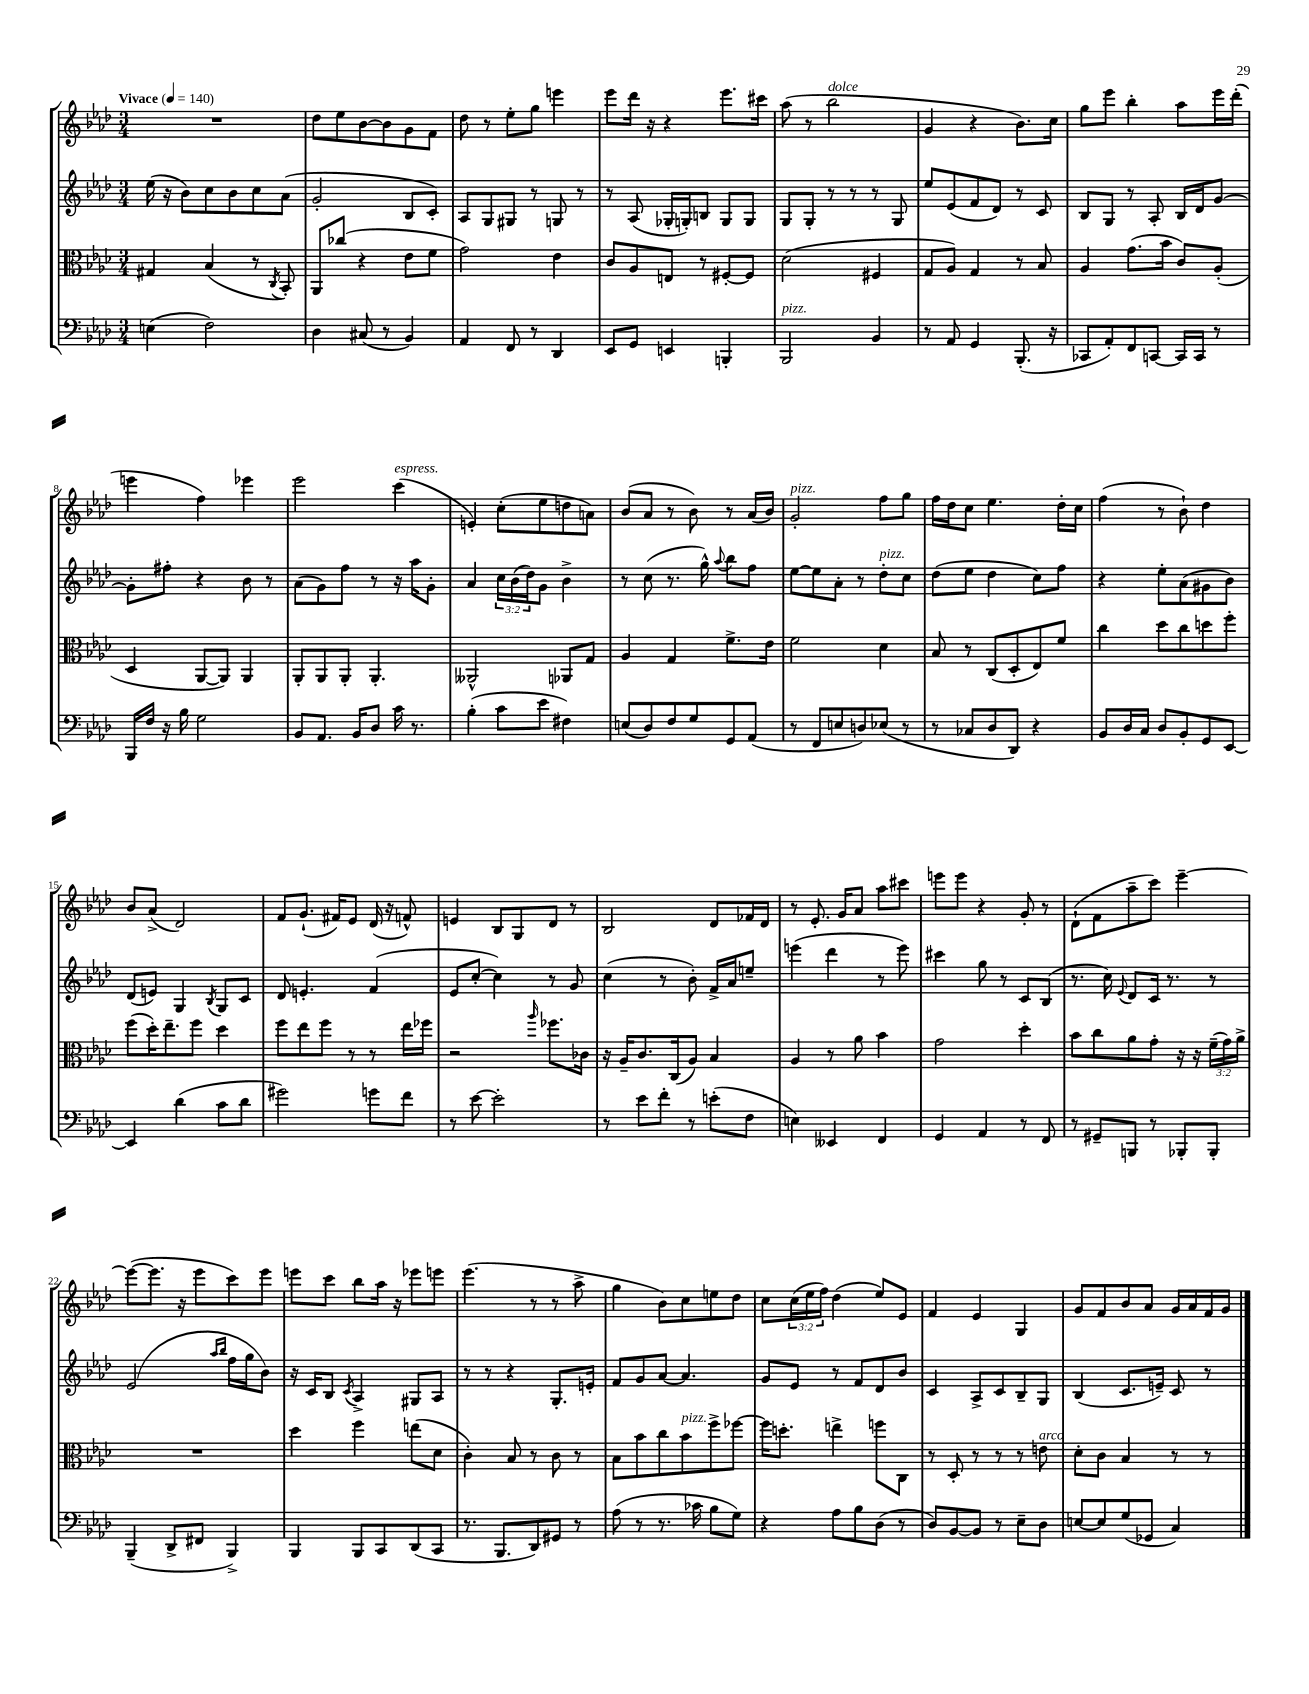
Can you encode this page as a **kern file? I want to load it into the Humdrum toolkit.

**kern	**kern	**kern	**kern
*part4	*part3	*part2	*part1
*staff4	*staff3	*staff2	*staff1
*clefF4	*clefC3	*clefG2	*clefG2
*k[b-e-a-d-]	*k[b-e-a-d-]	*k[b-e-a-d-]	*k[b-e-a-d-]
*M3/4	*M3/4	*M3/4	*M3/4
*MM140	*MM140	*MM140	*MM140
=1	=1	=1	=1
!	!	!	!LO:TX:a:B:t=Vivace
(4En\	4G#X/	(16ee-\	2.r
.	.	16r	.
.	.	8b-\L)	.
2F\)	(4B-/	8cc\	.
.	.	8b-\	.
.	8r	8cc\	.
.	8qC/	.	.
.	8BB-'/)	(8a-\J	.
=2	=2	=2	=2
4D-\	8AA-/L	2g'/	8dd-\L
.	(8cc-X/J	.	8ee-\
(8C#X/	4r	.	[8b-\
8r	.	.	8b-\]
4BB-/)	8e-\L	8B-/L	8g\
.	8f\J	8c'/J)	8f\J
=3	=3	=3	=3
4AA-/	2g\)	8A-/L	8dd-\
.	.	8G/	8r
8FF/	.	8G#X/J	8ee-'\L
8r	.	8r	8gg\J
4DD-/	4e-\	8Gn/	4eeen\
.	.	8r	.
=4	=4	=4	=4
8EE-/L	8c/L	8r	8eee-\L
8GG/J	8A-/	(8A-/	16ddd-\Jk
.	.	.	16r
4EEn/	8En/J	16G-X'/LL	4r
.	.	16Gn'/J)	.
.	8r	8Bn/J	.
4BBBn'/	[8F#X'/L	8G/L	8.eee-\L
.	8F#/J]	8G/J	.
.	.	.	16ccc#X\Jk
=5	=5	=5	=5
!LO:TX:a:i:t=pizz.	!	!	!
2BBB-/	(2d-\	8G/L	(8aa-\
.	.	8G'/J	8r
!	!	!	!LO:TX:a:i:t=dolce
.	.	8r	2bb-\
.	.	8r	.
4BB-/	4F#X/	8r	.
.	.	8G/	.
=6	=6	=6	=6
8r	8G/L	8ee-/L	4g/
8AA-/	8A-/J)	(8e-/	.
4GG/	4G/	8f/	4r
.	.	8d-/J)	.
(8.BBB-'/	8r	8r	8.b-\L)
.	8B-/	8c/	.
16r	.	.	16cc\Jk
=7	=7	=7	=7
8CC-X/L	4A-/	8B-/L	8gg\L
8AA-'/)	.	8G/J	8eee-\J
8FF/	(8.g\L	8r	4bb-'\
[8CCn/J	.	8A-'/	.
.	16b-\Jk	.	.
16CC/LL]	8c/L)	16B-/LL	8aa-\L
16CC/JJ	.	16d-/J	.
8r	(8A-'/J	[8g/J	16eee-\L
.	.	.	(16ddd-'\JJ
!!LO:LB:g=z
=8	=8	=8	=8
16BBB-/LL	4D-/	8g'\L]	4eeen\
16F/JJ	.	.	.
16r	.	8ff#X'\J	.
16B-\	.	.	.
2G\	[8AA-/L	4r	4ff\)
.	8AA-/J])	.	.
.	4AA-/	8b-\	4eee-X\
.	.	8r	.
=9	=9	=9	=9
8BB-/L	8AA-'/L	(8a-\L	2eee-\
8.AA-/J	8AA-/	8g\)	.
.	8AA-'/J	8ff\J	.
16BB-/KL	.	.	.
8D-/J	4.AA-'/	8r	.
!	!	!	!LO:TX:a:i:t=espress.
16c\	.	16r	(4ccc\
8.r	.	16aa-\KL	.
.	.	8g'\J	.
=10	=10	=10	=10
(4B-'\	2AA--X^^/	4a-/	4en'/)
8c\L	.	24cc\LL	(8cc'\L
.	.	(24b-\	.
.	.	24dd-\J)	.
8e-\J	.	8g\J	8ee-\
4F#X\)	8AA-X/L	4b-^\	8ddn\
.	8G/J	.	8an\J)
=11	=11	=11	=11
(8En/L	4A-/	8r	(8b-/L
8D-/)	.	(8cc\	8a-/J
8F/	4G/	8.r	8r
8G/	.	.	8b-\)
.	.	16gg^^\)	.
.	.	8qqaa-/	.
8GG/	8.f^\L	8bb-\L	8r
(8AA-/J	.	8ff\J	(16a-/LL
.	16e-\Jk	.	16b-/JJ)
=12	=12	=12	=12
!	!	!	!LO:TX:a:i:t=pizz.
8r	2f\	[8ee-\L	2g'/
8FF/L	.	8ee-\]	.
8En/	.	8a-'\J	.
8Dn/)	.	8r	.
!	!	!LO:TX:a:i:t=pizz.	!
(8E-X/J	4d-\	8dd-'\L	8ff\L
8r	.	8cc\J	8gg\J
=13	=13	=13	=13
8r	8B-/	(8dd-\L	16ff\LL
.	.	.	16dd-\J
8C-X/L	8r	8ee-\J	8cc\J
8D-/	(8C/L	4dd-\	4.ee-\
8DD-/J)	8D-'/	.	.
4r	8E-/)	8cc\L)	.
.	8f/J	8ff\J	16dd-'\LL
.	.	.	16cc\JJ
=14	=14	=14	=14
8BB-/L	4cc\	4r	(4ff\
16D-/L	.	.	.
16C/JJ	.	.	.
8D-/L	8dd-\L	8ee-'\L	8r
8BB-'/	8cc\	(8a-\	8b-`\)
8GG/	8ddn\	8g#X\	4dd-\
[8EE-/J	8ff'\J	8b-\J)	.
!!LO:LB:g=z
=15	=15	=15	=15
4EE-/]	(8ff\L	(8d-/L	8b-/L
.	16dd-'\K)	8en/J)	(8a-^/J
.	8.ee-~\	.	.
(4d-\	.	4G/	2d-/)
.	8ff\J	.	.
.	.	8qB-/	.
8c\L	4dd-\	8G/L	.
8d-\J	.	8c/J	.
=16	=16	=16	=16
2g#X\)	8ff\L	8d-/	8f/L
.	8ee-\	4.en'/	(8.g`/J
.	8ff\J	.	.
.	.	.	16f#X/KL)
.	8r	.	8e-/J
8gn\L	8r	(4f/	(16d-/
.	.	.	16r
8f\J	16ee-\LL	.	8fn^^/)
.	16ff-X\JJ	.	.
=17	=17	=17	=17
8r	2r	8e-/L	4en/
[8e-\	.	[8cc'/J	.
2e-'\]	.	4cc\])	8B-/L
.	.	.	8G/
.	16qqaa-/	.	.
.	8.ff-X\L	8r	8d-/J
.	.	8g/	8r
.	16c-X\Jk	.	.
=18	=18	=18	=18
8r	16r	(4cc\	2B-/
.	16A-~/KL	.	.
8e-\L	8.c/	.	.
8f'\J	.	8r	.
.	(16C/k	.	.
8r	8A-/J)	8b-'\)	.
(8en'\L	4B-/	16f^/LL	8d-/L
.	.	16a-/J	.
8F\J	.	8een~/J	16f-X/L
.	.	.	16d-/JJ
=19	=19	=19	=19
4En\)	4A-/	(4eeen\	8r
.	.	.	8.e-'/
4EE--X/	8r	4ddd-\	.
.	.	.	16g/KL
.	8a-\	.	8a-/J
4FF/	4b-\	8r	8aa-\L
.	.	8eee\)	8ccc#X\J
=20	=20	=20	=20
4GG/	2g\	4ccc#X\	8eeen\L
.	.	.	8eee\J
4AA-/	.	8gg\	4r
.	.	8r	.
8r	4dd-'\	8c/L	8g'/
8FF/	.	(8B-/J	8r
=21	=21	=21	=21
8r	8b-\L	8.r	(8d-`\L
8GG#X~/L	8cc\	.	8f\
.	.	16cc\)	.
.	.	8qqe-/	.
8BBBn/J	8a-\	8d-/L	8aa-~\
8r	8g'\J	16c/Jk	8ccc\J)
.	.	8.r	.
8BBB-X'/L	16r	.	[4eee-~\
.	16r	.	.
8BBB-'/J	(24f~\LL	8r	.
.	24g\)	.	.
.	24a-^\JJ	.	.
!!LO:LB:g=z
=22	=22	=22	=22
(4BBB-~/	2.r	(2e-/	(8eee-\L_
.	.	.	8.eee-\J]
8DD-^/L	.	.	.
.	.	.	16r
8FF#X/J	.	.	8eee-\L
.	.	16qqaa-/LL	.
.	.	16qqbb-/JJ	.
4BBB-^/)	.	16ff\LL	8ccc\)
.	.	16gg\J	.
.	.	8b-\J)	8eee-\J
=23	=23	=23	=23
4BBB-/	4dd-\	16r	8eeen\L
.	.	16c/KL	.
.	.	8B-/J	8ccc\J
.	.	8qc/	.
8BBB-/L	4ff\	4A-^/	8bb-\L
8CC/	.	.	16aa-\Jk
.	.	.	16r
(8DD-/	(8een\L	8G#X/L	8eee-X\L
8CC/J	8d-\J	8A-/J	8eeen\J
=24	=24	=24	=24
8.r	4c'\)	8r	(4.eee-\
.	.	8r	.
8.BBB-/L	.	.	.
.	8B-/	4r	.
8DD-/)	8r	.	8r
8GG#X/J	8c\	8.G'/L	8r
8r	8r	.	8aa-^\
.	.	16en'/Jk	.
=25	=25	=25	=25
(8A-\	8B-\L	8f/L	4gg\
8r	8b-\	8g/	.
8.r	8cc\	[8a-/J	8b-\L)
!	!LO:TX:a:i:t=pizz.	!	!
.	8b-\	4.a-/]	8cc\
16c-X\	.	.	.
8B-\L	8ff^\	.	8een\
8G\J)	[8ff-X\J	.	8dd-\J
=26	=26	=26	=26
4r	16ff-\KL]	8g/L	8cc\L
.	8.ddn'\J	.	.
.	.	8e-/J	(24cc\L
.	.	.	24ee-\
.	.	.	24ff\JJ)
8A-\L	4een^\	8r	(4dd-\
8B-\	.	8f/L	.
(8D-\J	8ffn\L	8d-/	8ee-/L)
8r	8C\J	8b-/J	8e-/J
=27	=27	=27	=27
8D-/L)	8r	4c/	4f/
[8BB-/	8D-'/	.	.
8BB-/J]	8r	8A-^/L	4e-/
8r	8r	8c/	.
8E-~\L	8r	8B-~/	4G/
!	!LO:TX:a:i:t=arco	!	!
8D-\J	8en\	8G/J	.
=28	=28	=28	=28
[8En/L	8d-'\L	(4B-/	8g/L
8E/]	8c\J	.	8f/
(8G/	4B-/	8.c/L	8b-/
8GG-X/J	.	.	8a-/J
.	.	16en~/Jk)	.
4C/)	8r	8c/	16g/LL
.	.	.	16a-/
.	8r	8r	16f/
.	.	.	16g/JJ
==	==	==	==
*-	*-	*-	*-
